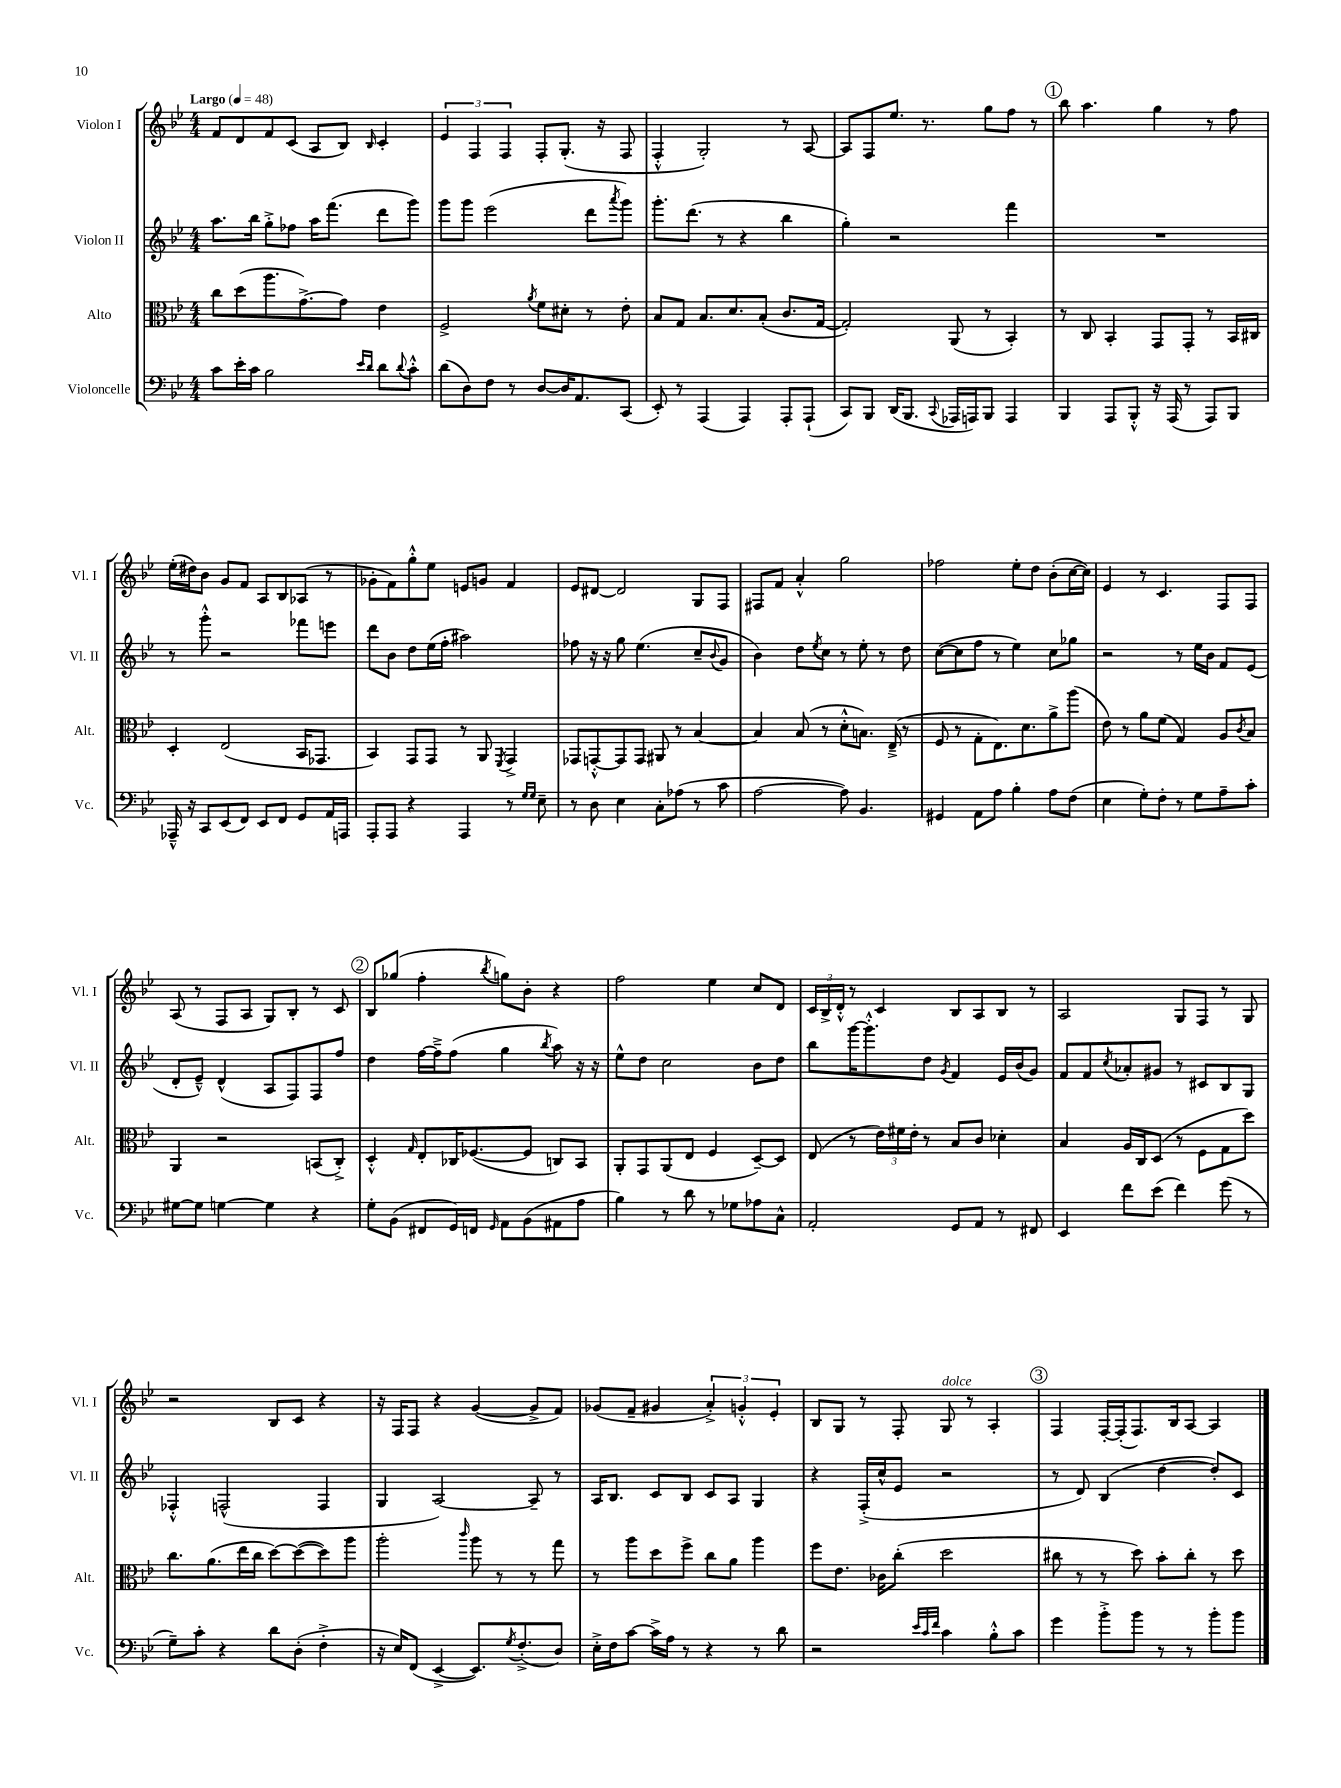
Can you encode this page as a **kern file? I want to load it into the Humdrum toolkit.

**kern	**kern	**kern	**kern
*staff4	*staff3	*staff2	*staff1
*clefF4	*clefC3	*clefG2	*clefG2
*k[b-e-]	*k[b-e-]	*k[b-e-]	*k[b-e-]
*M4/4	*M4/4	*M4/4	*M4/4
*MM48	*MM48	*MM48	*MM48
8c	8cc	8.aa	8f
16e-'	(8dd	.	8d
16c	.	16bb-	.
2B-	8.aa	8gg'^	8f
.	.	8ff-	(8c
.	[8.g^)	.	.
.	.	16aa	8A
.	.	(8.fff	.
.	8g]	.	8B-)
16qqe-	.	.	.
16qqd	.	.	16qqB-
8d	4e-	8ddd	4c'
8qqd	.	.	.
8c'^^	.	8ggg)	.
=	=	=	=
(8d	2F^	8ggg	6e-
8D)	.	8ggg	.
.	.	.	6F
8F	.	(2eee-	.
.	.	.	6F
8r	.	.	.
.	8qa	.	.
[8D	8f	.	8F'
16D]	8d#'	.	(8.G'
8.AA	.	.	.
.	8r	8ddd	.
.	.	.	16r
.	.	8qaaa	.
(8CC	8e-'	8ggg)	8F
=	=	=	=
8EE-')	8B-	8.ggg'	4F'^^
8r	8G	.	.
.	.	(8.ddd	.
(4AAA	8.B-	.	2G')
.	.	8r	.
.	8.d	.	.
4AAA)	.	4r	.
.	(8B-'	.	.
8AAA'	8.c	4bb-	8r
(8AAA`	.	.	[8A
.	[16G	.	.
=	=	=	=
8CC)	2G'])	4gg')	8A]
8BBB-	.	.	8F
(16DD	.	2r	8.ee-
8.BBB-	.	.	.
.	.	.	8.r
8qqCC	.	.	.
16AAA-	(8AA	.	.
16AAA)	.	.	.
8BBB-	8r	.	8gg
4AAA	4BB-')	4fff	8ff
.	.	.	8r
=	=	=	=
4BBB-	8r	1r	8bb-
.	8C	.	4.aa
8AAA	4BB-'	.	.
8BBB-'^^	.	.	.
16r	8GG	.	4gg
(16AAA	.	.	.
8r	8GG'	.	.
8AAA)	8r	.	8r
8BBB-	16BB-	.	8ff
.	16C#	.	.
=	=	=	=
16AAA-~^^	4D'	8r	(16ee-'
16r	.	.	16dd#)
8CC	.	8ggg'^^	8b-
(8EE-	(2E-	2r	8g
8FF)	.	.	8f
8EE-	.	.	8A
8FF	.	.	8B-
8GG	16BB-	8fff-	(8A-
.	8.GG-	.	.
16AA	.	8eee	8r
16AAA	.	.	.
=	=	=	=
8AAA'	4BB-)	8ddd	8g-'
8AAA	.	8b-	8f)
4r	8GG	8dd	8gg'^^
.	8GG	(16ee-	8ee-
.	.	16ff'	.
4AAA	8r	2aa#)	8e
.	8AA	.	8g
.	8qFF	.	.
8r	4GG^	.	4f
16qqG	.	.	.
16qqG	.	.	.
8E-~	.	.	.
=	=	=	=
8r	8GG-	8ff-	8e-
8D	[8GG'^^	16r	[8d#
.	.	16r	.
4E-	8GG]	8gg	2d#]
.	8GG	(4.ee-	.
8C'	8AA#	.	.
(8A-	8r	.	.
8r	[4B-	8cc~	8G
.	.	8qqb-	.
8c	.	8g	8F
=	=	=	=
[2A	4B-]	4b-)	8F#
.	.	.	8f
.	(8B-	8dd	4a'^^
.	.	8qee-	.
.	8r	8cc	.
8A])	8d'^^	8r	2gg
4.BB-	8.B)	8ee-'	.
.	.	8r	.
.	(16E-~^	.	.
.	8r	8dd	.
=	=	=	=
4GG#	8F	([8cc	2ff-
.	8r	8cc]	.
8AA	8G'	8ff	.
8A	8.E-)	8r	.
4B-'	.	4ee-)	8ee-'
.	8.d	.	.
.	.	.	8dd
8A	8a^	8cc	(8b-'
(8F	(8aa	8gg-	[16cc
.	.	.	16cc])
=	=	=	=
4E-	8e-)	2r	4e-
.	8r	.	.
8G')	8a	.	8r
8F'	(8f	.	4.c
8r	4G)	8r	.
8G	.	16ee-	.
.	.	16b-	.
8A~	8A	8f	8F
.	8qc	.	.
8c'	8B-	(8e-	8F
=	=	=	=
[8G#	4AA	8d'	(8A
8G#]	.	8e-~^^)	8r
[4G	2r	(4d^^	8F
.	.	.	8A
4G]	.	8A	8G)
.	.	8F)	8B-'
4r	(8BB	8F	8r
.	8C'^)	8ff	8c
=	=	=	=
8G'	4D'^^	4dd	8B-
(8BB-	.	.	(8gg-
.	16qqG	.	.
8FF#	8E-'	[16ff	4ff'
.	.	16ff~^]	.
16GG)	16C-	(8ff	.
16FF	([8.F-	.	.
16qqGG	.	.	8qbb-
8AA	.	4gg	8gg)
(8BB-	8F-]	.	8b-'
.	.	8qbb-	.
8AA#	8C)	8aa)	4r
8A	8BB-	16r	.
.	.	16r	.
=	=	=	=
4B-)	8AA'	8ee-^^	2ff
.	8GG	8dd	.
8r	(8AA	2cc	.
8d	8E-	.	.
8r	4F	.	4ee-
8G-	.	.	.
8A-	[8D~)	8b-	8cc
8C^^	8D]	8dd	8d
=	=	=	=
2AA'	(8E-	8bb-	24c
.	.	.	24B-^
.	.	.	24d'^^
.	8r	[16ggg	8r
.	.	8.ggg'^^]	.
.	24e-)	.	4c
.	24f#	.	.
.	24e-'	.	.
.	8r	8dd	.
.	.	8qg	.
8GG	8B-	4f	8B-
8AA	8c	.	8A
8r	4d-'	16e-	8B-
.	.	(16b-	.
8FF#	.	8g)	8r
=	=	=	=
4EE-	4B-	8f	2A
.	.	8f	.
.	.	8qcc	.
8f	16A	8a-'	.
.	16C	.	.
(8e-	(8D	8g#	.
4f)	8r	8r	8G
.	8F	8c#	8F
(8g	8G	8B-	8r
8r	8dd)	8G	8G
=	=	=	=
8G~)	8.cc	4F-'^^	2r
8c'	.	.	.
.	(8.a	.	.
4r	.	(2F^^	.
.	16ee-	.	.
.	16cc	.	.
8d	[8dd)	.	8B-
(8D'	(8dd_	.	8c
4F'^	8dd])	4F	4r
.	8aa	.	.
=	=	=	=
16r	2aa'	4G	16r
16E-)	.	.	16F
(8FF	.	.	8F
[4EE-^	.	[2A)	4r
.	16qqccc	.	.
8.EE-])	8aa	.	([4g
.	8r	.	.
8qG	.	.	.
(8.F'^	.	.	.
.	8r	8A~]	8g^]
8D)	8gg	8r	8f)
=	=	=	=
16E-'^	8r	16A	(8g-
16F	.	8.B-	.
[8c	8aa	.	8f~
16c^]	8dd	8c	4g#
16A	.	.	.
8r	8ff^	8B-	.
4r	8cc	8c	6a'^)
.	8a	8A	.
.	.	.	6g'^^
8r	4aa	4G	.
.	.	.	6e-'
8d	.	.	.
=	=	=	=
2r	8ff	4r	8B-
.	8.e-	.	8G
.	.	(16F'^	8r
.	16c-	16cc^^	.
.	(8cc'	8e-	8F'
32qqe-	.	.	.
32qqc	.	.	.
32qqf	.	.	.
4c	2dd	2r	8G
.	.	.	8r
8B-'^^	.	.	4A'
8c	.	.	.
=	=	=	=
4g	8cc#	8r	4F
.	8r	8d)	.
8b-'^	8r	(4B-	[16F'
.	.	.	(16F']
8b-	8dd)	.	8.F)
8r	8b-'	[4dd	.
.	.	.	16B-
8r	8cc#'	.	[8A
8b-'	8r	8dd'])	4A]
8b-	8dd	8c	.
==	==	==	==
*-	*-	*-	*-
